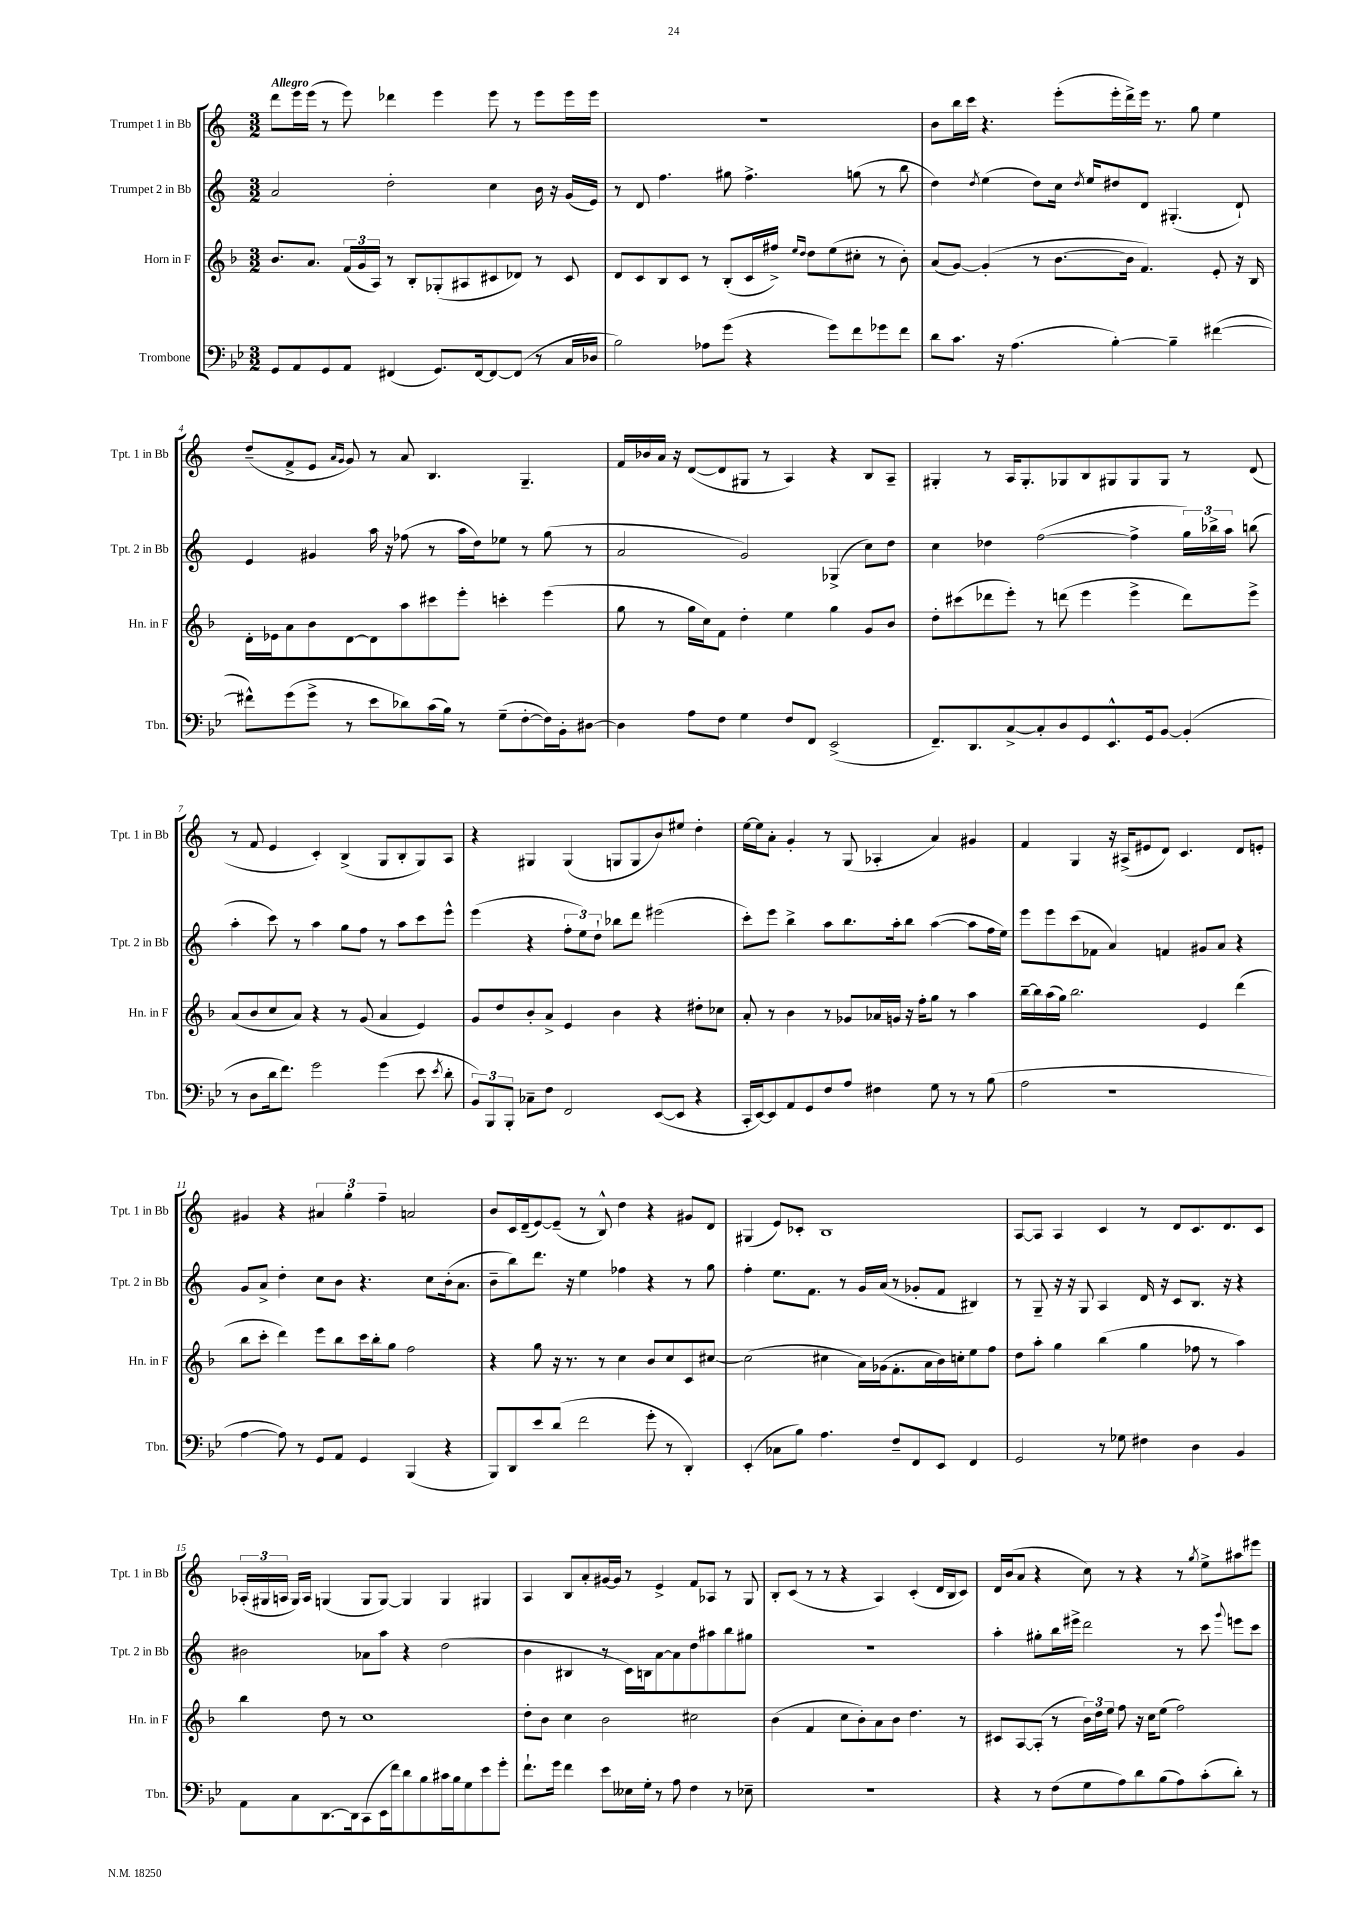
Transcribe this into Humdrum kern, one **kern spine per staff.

**kern	**kern	**kern	**kern
*staff4	*staff3	*staff2	*staff1
*clefF4	*clefG2	*clefG2	*clefG2
*k[b-e-]	*k[b-]	*k[]	*k[]
*M3/2	*M3/2	*M3/2	*M3/2
8GG/L	8.b-/L	2a/	8ddd\L
8AA/	.	.	16eee\L
.	8.a/J	.	(16eee\JJ
8GG/	.	.	8r
8AA/J	(24f/LL	.	8eee\)
.	24g/	.	.
.	24A/JJ)	.	.
(4FF#/	8r	2dd'\	4ddd-\
.	8B-'/L	.	.
8.GG/L)	(8G-'/	.	4eee\
.	8A#/	.	.
[16FF#/k	.	.	.
8FF#/_	8c#/	4cc\	8eee\
(8FF#/]J	8d-/J)	.	8r
8r	8r	16b\	8eee\L
.	.	16r	.
16C/LL	8c#/	(16g/LL	16eee\L
16D-/JJ	.	16e/JJ)	16eee\JJ
=	=	=	=
2B-\)	8d/L	8r	1.r
.	8c/	8d/	.
.	8B-/	4.ff\	.
.	8c/J	.	.
8A-\L	8r	.	.
(8g\J	(8B-'/L	8gg#\	.
4r	16c/L	4.ff^\	.
.	16ff#^/JJ)	.	.
.	16qqee/LL	.	.
.	16qqdd/JJ	.	.
.	8dd\L	.	.
8g\L)	(8ee\	.	.
8f\	8cc#'\J	(8gg\	.
8g-\	8r	8r	.
8f\J	8b-'\)	8bb\	.
=	=	=	=
8d\L	(8a/L	4dd\)	8b\L
8.c\J	[8g/J)	.	16bb\L
.	.	.	16ccc\JJ
.	.	8qdd/	.
.	(4g'/]	(4ee\	4.r
16r	.	.	.
(4.A\	.	.	.
.	8r	8dd\L)	.
.	[8.b-\L	16cc\Jk	(8eee'\L
.	.	8qdd/	.
.	.	16ee/LK	.
[4B-'\)	.	8dd#/	16eee'\L
.	16b-\]Jk	.	16ddd^\)
.	4.f/)	8d/J	16eee\JJ
.	.	.	8.r
4B-~\]	.	(4.G#'/	.
.	.	.	8gg\
([4f#\	8e'/	.	4ee\
.	16r	8d`/)	.
.	16B-/	.	.
=	=	=	=
8f#^^\]L)	16d'\LL	4e/	(8dd~/L
.	16e-\J	.	.
(8g\	8a\	.	8f^/
8g^\J	8b-\	4g#/	8e/J
.	.	.	16qqa/LL
.	.	.	16qqg/JJ
8r	[8d\	.	8g/)
8e-\L	8d\]	16aa\	8r
.	.	16r	.
8d-\)	8aa\	(8ff-\	8a/
(16c\L	8ccc#\	8r	4.B/
16B-\JJ)	.	.	.
8r	8eee'\J	16aa\LL	.
.	.	16dd\J)	.
(8G~\L	4ccc'\	8ee-\J	.
[8F'\	.	8r	4.G~/
16F\]L)	(4eee\	(8gg\	.
16BB-'\J	.	.	.
[8D#\J	.	8r	.
=	=	=	=
4D#\]	8gg\	2a/	16f/LL
.	.	.	16b-/
.	8r	.	16a/JJ
.	.	.	16r
8A\L	16gg\LL	.	([8d/L
.	16cc\J)	.	.
8F\J	8f\J	.	8d/]
4G\	4dd'\	2g/)	8G#/J
.	.	.	8r
8F/L	4ee\	.	4A/)
8FF/J	.	.	.
(2EE-^/	4gg\	(4G-^/	4r
.	8g/L	8cc\L)	8B/L
.	8b-/J	8dd\J	8A~/J
=	=	=	=
8.FF~/L)	8dd'\L	4cc\	4G#'/
.	(8ccc#\	.	.
8.DD/	.	.	.
.	8ddd-\	4dd-\	8r
[8C^/	8eee'\J)	.	16A/LK
.	.	.	8.G#'/
8C'/]	8r	([2ff\	.
8D/	(8ddd\	.	8G-/
8GG/	4eee\	.	8B/
8.EE-^^/	.	.	8G#/
.	4eee^\	4ff^\]	8G#/
16GG/k	.	.	.
[8BB-/J	.	.	8G#/J
(4BB-'/]	8ddd\L)	24gg\LL)	8r
.	.	24bb-^\	.
.	.	24aa\JJ	.
.	8eee^\J	(8bb\	(8d/
=	=	=	=
8r	(8a/L	4aa'\	8r
8D\L	8b-/	.	8f/
16d\k	8cc/	8ccc\)	4e/
8.f\J)	.	.	.
.	8a/J)	8r	.
2g\	4r	4aa\	4c'/)
.	8r	8gg\L	(4B^/
.	(8g/	8ff\J	.
(4g\	4a/	8r	8G/L
.	.	8aa\L	8B'/
8e-\	4e/)	8ccc\	8G/)
8qe-/	.	.	.
8d'\	.	8eee^^\J	8A/J
=	=	=	=
12BB-/L)	8g/L	(4eee\	4r
12BBB-/	.	.	.
.	8dd/	.	.
12BBB-'/J	.	.	.
8C-~\L	8b-'/	4r	4G#/
8F\J	8a^/J	.	.
2FF/	4e/	12ff'\L	(4G#/
.	.	12ee\)	.
.	.	12dd`\J	.
.	4b-\	8bb-\L	8G/L
.	.	8ddd\J	8G/
([8EE-/L	4r	(2eee#\	8b/)
8EE-/]J	.	.	8ee#/J
4r	8dd#'\L	.	4dd'\
.	8cc-\J	.	.
=	=	=	=
16CC'/LL	8a'/	8ccc'\L)	[16ee\LL
[16EE-/J)	.	.	16ee\]J
8EE-/]	8r	8eee\J	8a'\J
8AA/	4b-\	4bb^\	4g'/
8GG/	.	.	.
8F/	8r	8aa\L	8r
8A/J	8g-/L	8.bb\	(8G/
4F#\	16a-/L	.	4A-'/
.	16g/JJ	16aa'\k	.
.	16r	8bb\J	.
.	16ff'\LK	.	.
8G\	8gg\J	([4aa\	4a/)
8r	8r	.	.
8r	4aa\	8aa\]L	4g#/
(8B-\	.	16ff\L	.
.	.	16ee\JJ)	.
=	=	=	=
2A\	[16bb-~\LL	8eee\L	4f/
.	16bb-\]	.	.
.	(16aa\	8eee\	.
.	16gg\JJ)	.	.
.	2.bb-\	(8ccc\	4G/
.	.	8f-\J	.
1r	.	4a/)	16r
.	.	.	(16A#^/LK
.	.	.	8e#/
.	.	4f/	8d/J)
.	.	.	4.c/
.	4e/	8g#/L	.
.	.	8a/J	.
.	(4ddd\	4r	8d/L
.	.	.	8e'/J
=	=	=	=
[4A\	8bb-\L	8g/L	4g#/
.	8ccc'\J	8a^/J	.
8A\])	4ddd\)	4dd'\	4r
8r	.	.	.
8GG/L	8eee\L	8cc\L	6a#/
8AA/J	8bb-\	8b\J	.
.	.	.	6gg'\
4GG/	16ccc\L	4.r	.
.	16bb-'\J	.	.
.	.	.	6ff~\
.	8gg\J	.	.
(4BBB-/	2ff\	.	2a/
.	.	8cc\L	.
4r	.	(16b'\k	.
.	.	8.a\J	.
=	=	=	=
8BBB-/L)	4r	8b~\L	8b/L
8DD/	.	8bb\)	16c/L
.	.	.	(16d~/J
8e-/	8gg\	8.ddd\J	[8e/)
(8d/J	16r	.	(8e~/]J
.	8.r	16r	.
2f\	.	4ee\	8r
.	8r	.	8B^^/)
.	4cc\	4ff-\	4dd\
8g'\	8b-/L	4r	4r
8r	8cc/	.	.
4DD'/)	8c/	8r	8g#/L
.	[8cc#/J	8gg\	8d/J
=	=	=	=
(4EE-'/	(2cc#\]	4ff'\	(4G#/
8C-\L	.	8.ee\L	8e/L)
8B-\J)	.	.	8c-'/J
.	.	8.f\J	.
4.A\	4cc#\	.	1B
.	.	8r	.
.	16a\LL)	16g/LL	.
.	(16g-\J	(16a/JJ	.
8F~/L	8.f'\	8r	.
8FF/	.	8g-'/L	.
.	16a\L	.	.
8EE-/J	16b-\)	8f/J	.
.	16cc'\J	.	.
4FF/	8ee\	4B#/)	.
.	8ff\J	.	.
=	=	=	=
2GG/	8dd\L	8r	[8A/L
.	8aa'\J	8G~/	8A/]J
.	4gg\	16r	4A/
.	.	16r	.
.	.	8G/	.
8r	(4bb-\	4A/	4c/
8G-\	.	.	.
4F#\	4gg\	16d/	8r
.	.	16r	.
.	.	8c/L	8d/L
4D\	8ff-\	8.B/J	8.c/
.	8r	.	.
.	.	16r	8.d/
4BB-/	4aa\)	4r	.
.	.	.	8c/J
=	=	=	=
8AA\L	4bb-\	2b#\	(24A-'/LL
.	.	.	24G#/
.	.	.	24A/JJ
8C\	.	.	16G#/LL)
.	.	.	16A/JJ
[8.DD\	8dd\	.	(4G/
.	8r	.	.
16DD\]k	.	.	.
(8CC\	1cc	8a-\L	8G/L
16EE-\L	.	8aa\J	[8G/J)
16f\J)	.	.	.
8d\	.	4r	4G/]
8B-\	.	.	.
16c#\L	.	(2dd\	4G/
16B-\J	.	.	.
8G\	.	.	.
8e-\	.	.	4G#/
8g'\J	.	.	.
=	=	=	=
8.f`\L	8dd'\L	4b\	4A/
.	8b-\J	.	.
16g\Jk	.	.	.
4f\	4cc\	4B#/	8B/L
.	.	.	8a'/
8e-\L	2b-\	8r	[16g#/L
.	.	.	16g#/]JJ
16E--\L	.	16c\LL)	8r
16G'\JJ	.	16B\J	.
8r	.	[8a\	4e^/
8A\	.	8a\]	.
4F\	2cc#\	8dd\	8f/L
.	.	8aa#\	8A-/J
8r	.	8bb\	8r
8E-~\	.	8gg#\J	8G/
=	=	=	=
1.r	(4b-\	1.r	8B'/L
.	.	.	(8c/J
.	4f/	.	8r
.	.	.	8r
.	8cc\L	.	4r
.	8b-'\)	.	.
.	8a\	.	4A/)
.	8b-\J	.	.
.	4.dd\	.	(4c'/
.	.	.	16d/LL
.	.	.	16B/J
.	8r	.	8c/J)
=	=	=	=
4r	8c#/L	4aa'\	16d/LL
.	.	.	(16b/J
.	[8A/	.	8a/J
8r	(8A'/]J	8gg#'\L	4r
(8F\L	8r	16bb\L	.
.	.	16eee#^\JJ	.
8G\	24b-\LL)	2ddd\	8cc\)
.	24dd\	.	.
.	24ee\JJ	.	.
8A\)	8ff\	.	8r
8d\	16r	.	4r
.	16cc\LK	.	.
(8B-\	(8ee\J	.	.
8A\)	2ff\)	8r	8r
.	.	.	8qgg/
(8c'\	.	8ccc\	8ee^\L
.	.	8qqggg/	.
8d'\J)	.	8eee\L	8aa#\
8r	.	8ccc\J	8eee#\J
==	==	==	==
*-	*-	*-	*-
